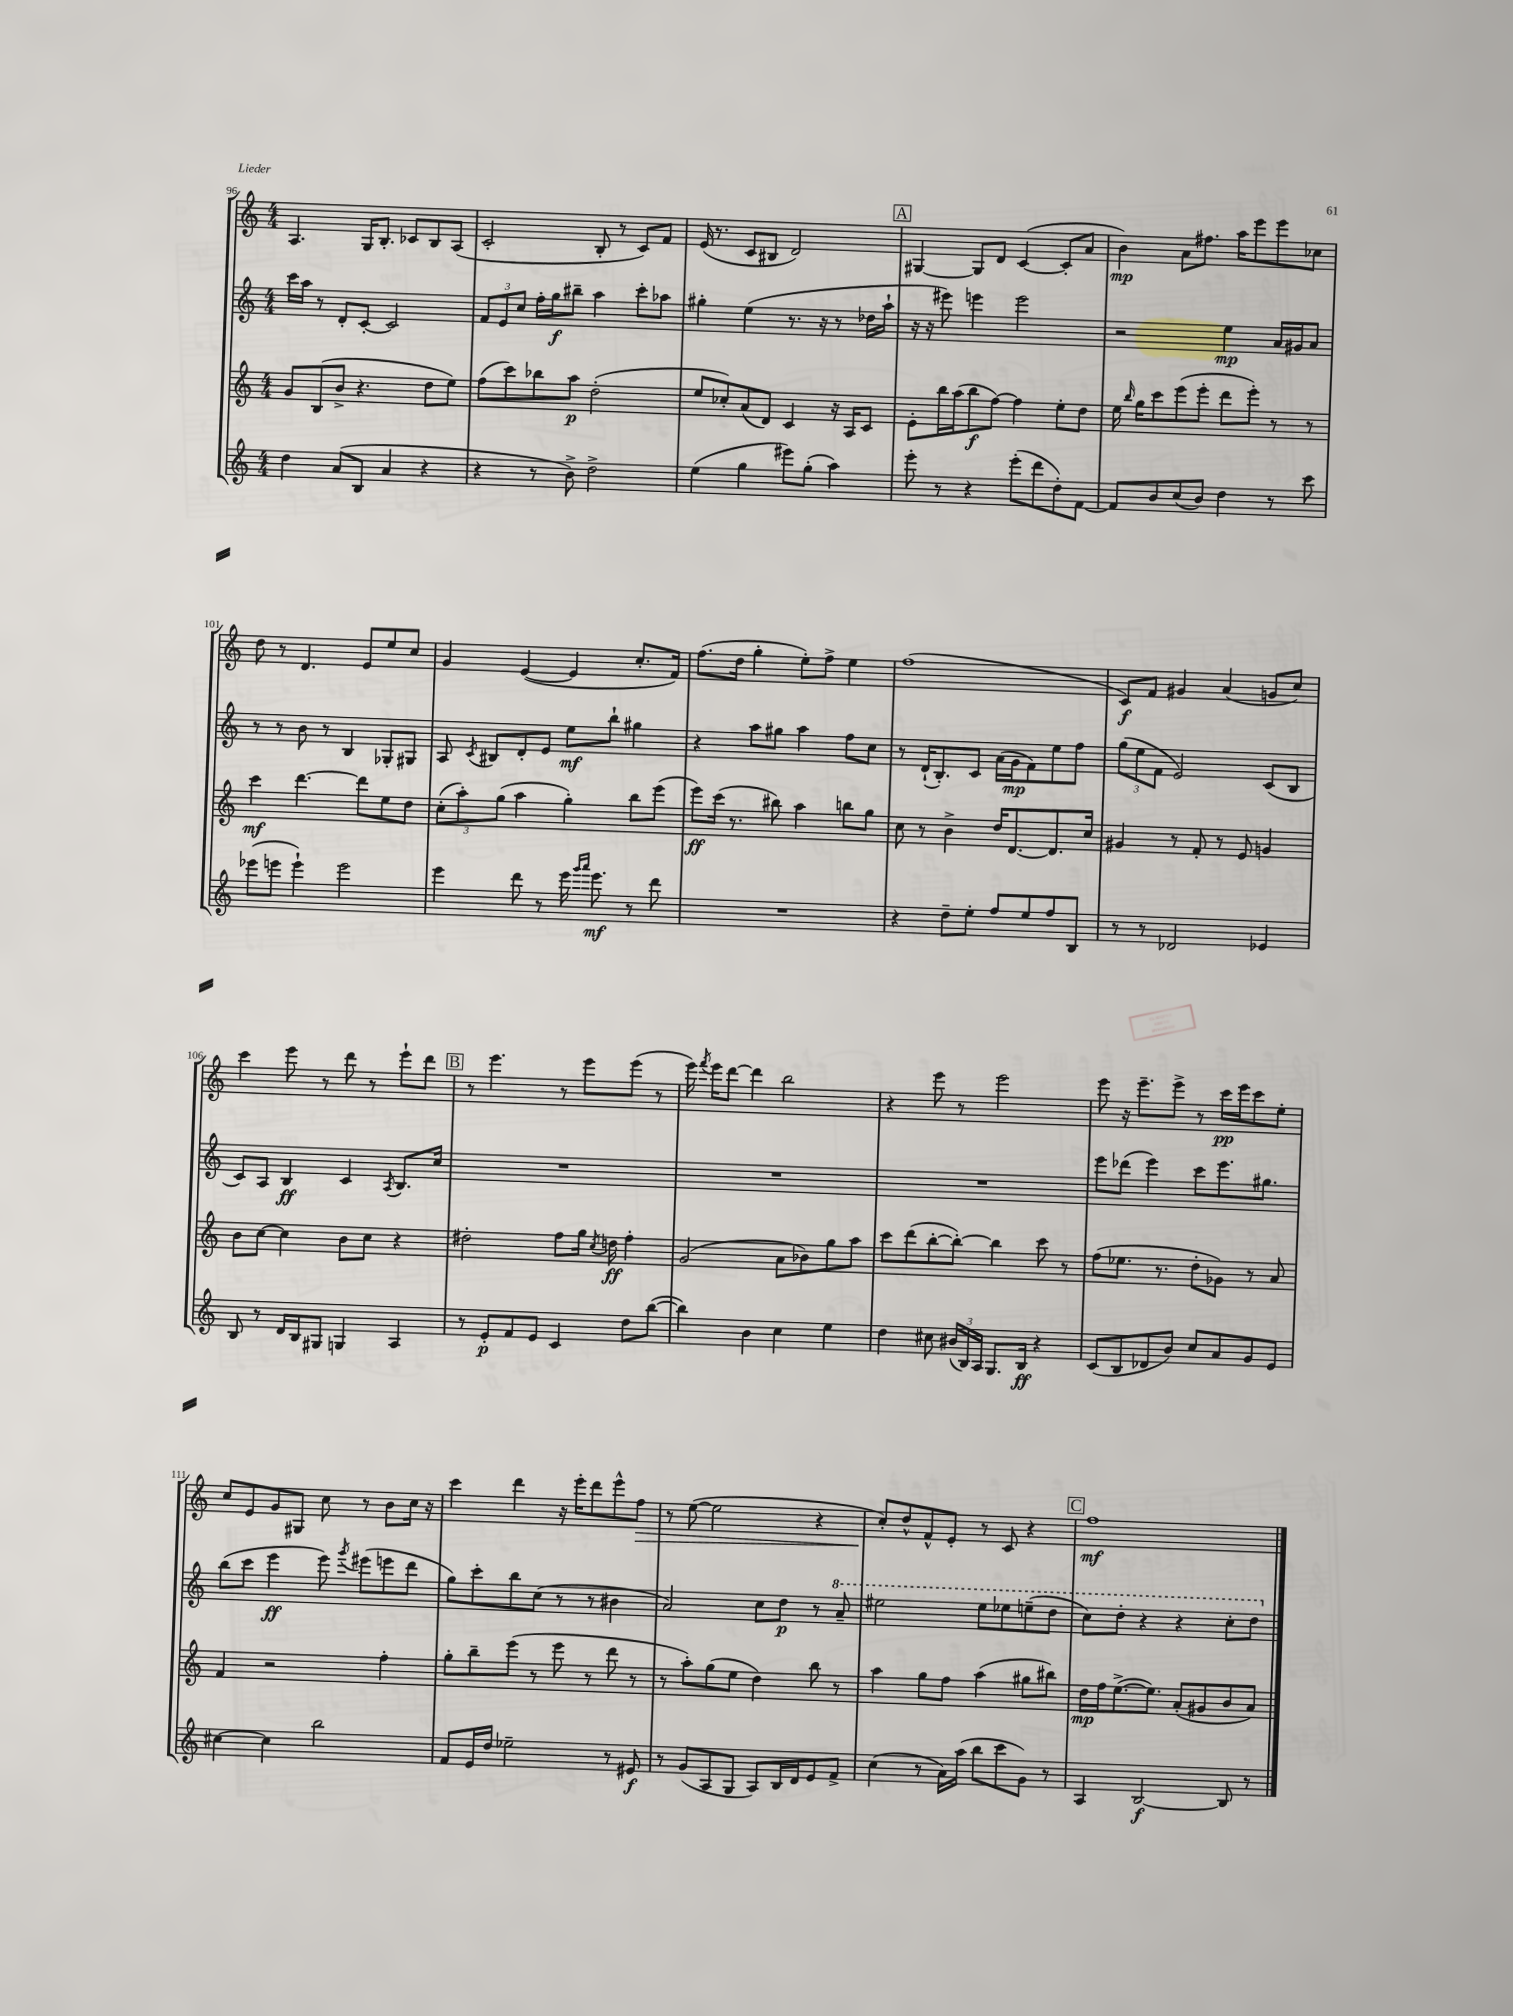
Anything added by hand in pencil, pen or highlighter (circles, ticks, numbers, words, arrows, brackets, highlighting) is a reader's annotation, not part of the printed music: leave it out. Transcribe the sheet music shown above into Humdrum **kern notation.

**kern	**kern	**kern	**kern
*staff4	*staff3	*staff2	*staff1
*clefG2	*clefG2	*clefG2	*clefG2
*k[]	*k[]	*k[]	*k[]
*M4/4	*M4/4	*M4/4	*M4/4
4dd	8g	16ccc	4.A
.	.	16aa	.
.	(8B	8r	.
(8a	8b^	8d'	.
8B	4.r	[8c'	16G
.	.	.	8.B'
4a	.	2c]	.
.	.	.	8c-
4r	8dd	.	8B
.	8ee)	.	(8A
=	=	=	=
4r	(8ff	12f	2c'
.	.	12e	.
.	8ccc)	.	.
.	.	12cc	.
8r	8bb-	16ff'	.
.	.	16gg	.
8b^)	8aa	8bb#~	.
2dd^	(2dd'	4aa	8B'
.	.	.	8r
.	.	8ccc'	8c)
.	.	8aa-	8f
=	=	=	=
(4ee	8ee	4gg#'	(16e
.	.	.	8.r
.	8cc-')	.	.
4gg	(8a	(4ee	8c
.	8d)	.	8B#
8eee#)	4c	8.r	2d)
(8gg'	.	.	.
.	.	16r	.
4aa)	16r	8r	.
.	16A	.	.
.	8c	16dd-	.
.	.	16aa`	.
=	=	=	=
8eee'	8e'	16r	[4G#
.	.	16r	.
8r	16bb	8eee#)	.
.	(16aa	.	.
4r	8bb	4eee	8G#]
.	[8ff)	.	8d
(8eee'	4ff]	2eee	([4c
8ddd	.	.	.
8dd')	8ee'	.	8c']
[8f	8dd	.	8a
=	=	=	=
8f]	16ee	2r	4b)
.	16qqbb	.	.
.	16gg	.	.
8b	8ccc	.	.
(8cc	(8eee	.	8a
8b)	8eee'	.	8.ff#
4dd	8ddd	4ee	.
.	.	.	16aa
.	8eee')	.	8eee
8r	8r	16a	8eee
.	.	16g#	.
8ccc	8r	8a	8cc-
=	=	=	=
(8eee-	4ccc	8r	8dd
8eee	.	8r	8r
4eee`)	[4.ddd	8b	4.d
.	.	8r	.
2eee	.	4B	.
.	8ddd]	.	8e
.	8ee	8G-'	8ee
.	8dd	8G#	8cc
=	=	=	=
4eee	(12cc'	8A	4g
.	12aa')	.	.
.	.	8qc	.
.	.	8B#	.
.	(12gg	.	.
8ddd	4aa	8d'	([4e
8r	.	8e	.
16eee	4gg')	8ee	4e]
16qqggg	.	.	.
16qqaaa	.	.	.
8.eee	.	.	.
.	.	8bb`	.
8r	8bb	4gg#	8.cc'
8ddd	(8eee	.	.
.	.	.	16f)
=	=	=	=
1r	8eee)	4r	(8.ff
.	(16ccc	.	.
.	8.r	.	16dd
.	.	8aa	4gg'
.	8bb#)	8gg#	.
.	4aa	4aa	8ee')
.	.	.	8ff^
.	8bb	8ff	4ee
.	8gg	8cc	.
=	=	=	=
4r	8cc	8r	(1ff
.	8r	(16d`	.
.	.	8.B')	.
8dd~	4b^	.	.
8ee'	.	8c	.
8ff	16dd	(16a	.
.	[8.d	16g	.
8ee	.	8f)	.
8ff	8.d]	8ee	.
8B	.	8ff	.
.	16cc	.	.
=	=	=	=
8r	4g#	(12gg	8c)
.	.	12ee	.
8r	.	.	8f
.	.	12f	.
2d-	8r	2e)	4g#
.	8f'	.	.
.	8r	.	(4a
.	8e	.	.
4e-	4g	(8c	8g
.	.	8B	8cc)
=	=	=	=
8B	8b	8c)	4ccc
8r	[8cc	8A	.
16d	4cc]	4B	8eee
16B	.	.	.
8G#	.	.	8r
4G	8b	4c	8ddd
.	8cc	.	8r
.	.	8qA	.
4A	4r	8.B	8eee`
.	.	.	8ddd
.	.	16cc	.
=	=	=	=
8r	2dd#'	1r	8r
8e'	.	.	4.eee
8f	.	.	.
8e	.	.	.
4c	8ff	.	8r
.	16gg	.	8eee
.	8qcc	.	.
.	16dd	.	.
8dd	4ff'	.	(8eee
([8bb	.	.	8r
=	=	=	=
4bb])	(2g	1r	16eee)
.	.	.	8qfff
.	.	.	16eee
.	.	.	[8ddd
4b	.	.	4ddd]
4cc	8a	.	2bb
.	8b-)	.	.
4ee	8gg	.	.
.	8aa	.	.
=	=	=	=
4dd	8ccc	1r	4r
.	(8ddd	.	.
8cc#	[8bb'	.	8eee
(24b#	8bb'_)	.	8r
24B)	.	.	.
24A	.	.	.
8.G	4bb]	.	2eee
16B	.	.	.
4r	8ccc	.	.
.	8r	.	.
=	=	=	=
(8c	(8ff	8eee	8eee
8B	8.ee-	(8ddd-	16r
.	.	.	8.eee~
8d-	.	4eee)	.
.	8.r	.	.
8b)	.	.	8eee^
8cc	8dd'	8ccc	8r
8a	8g-)	8.eee	16ccc
.	.	.	16eee
8g	8r	.	8ccc
.	.	8.gg#	.
8e	8a	.	8ee'
=	=	=	=
[4cc#	4f	(8bb	8cc
.	.	8ccc	8e
4cc#]	2r	4eee	8g
.	.	.	8G#
2bb	.	8eee)	8cc
.	.	8qggg	.
.	.	(8eee#	8r
.	4ff'	8eee	8b
.	.	8ddd	16cc
.	.	.	16r
=	=	=	=
8f	8gg'	8gg)	4ccc
16e	8bb~	8ccc'	.
16dd	.	.	.
2ee-~	(8eee	8bb	4ddd
.	8r	(8cc	.
.	8eee	8r	16r
.	.	.	16eee'
.	8r	8r	8ddd
8r	8ddd	4b#	8eee^^
8e#	8r	.	8ff
=	=	=	=
8r	8r	2a)	8r
(8g	8aa')	.	([8ee
8A	(8gg	.	2ee]
8G	8ee	.	.
8A)	4dd)	8cc	.
16B	.	8dd	.
16d	.	.	.
8e	8bb	8r	4r
8f^	8r	8aa~	.
=	=	=	=
(4cc	4aa	2eee#	8cc')
.	.	.	8dd^^
8r	8gg	.	8f^^
16a)	8ff	.	8e'
(16aa	.	.	.
8bb	(4aa	8eee#	8r
8ccc	.	8eee-	8c
8g)	8gg#	(8eee~	4r
8r	8bb#)	8ddd	.
=	=	=	=
4A	16dd	8ccc)	1ff
.	16ff	.	.
.	([8.ee^	8ddd'	.
[2B	.	4r	.
.	8.ee])	.	.
.	(8a'	4r	.
.	8g#	.	.
8B]	8b	8ccc'	.
8r	8a)	8ddd	.
==	==	==	==
*-	*-	*-	*-
